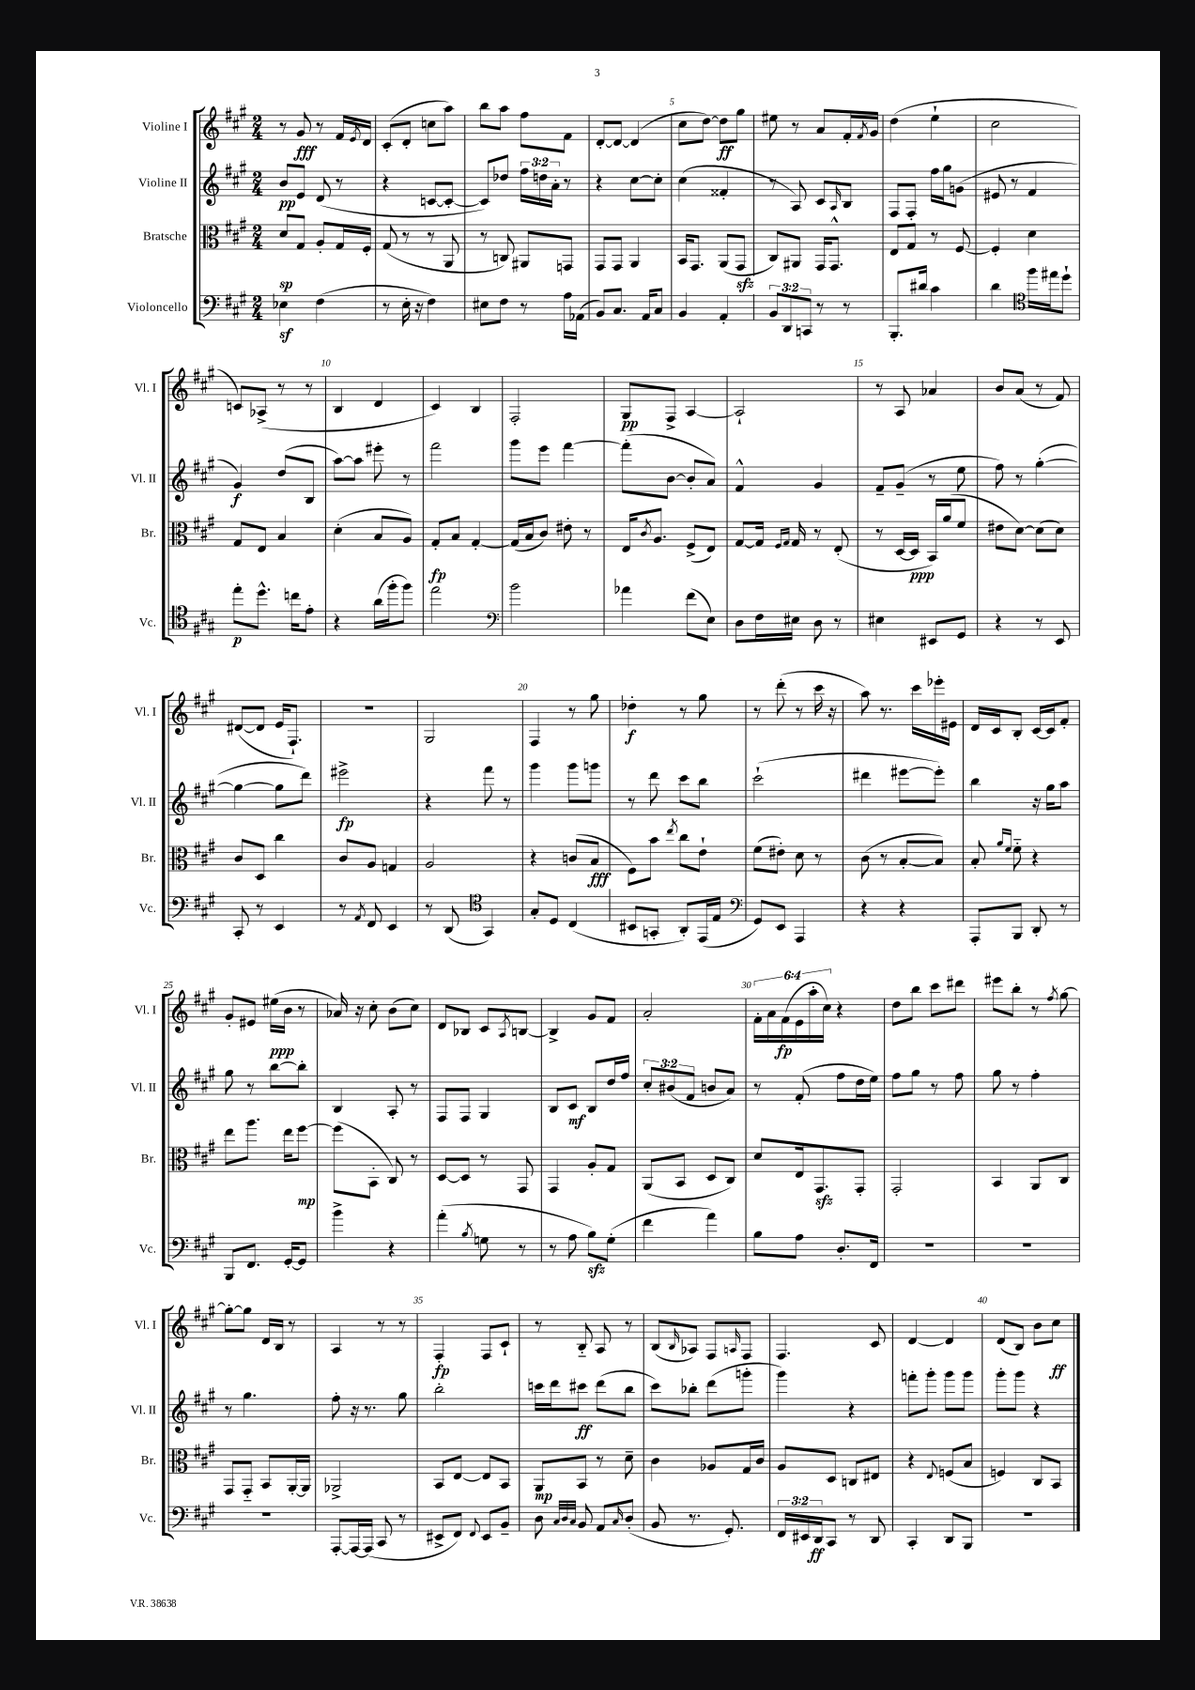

**kern	**dynam	**kern	**dynam	**kern	**dynam	**kern	**dynam
*part4	*part4	*part3	*part3	*part2	*part2	*part1	*part1
*staff4	*staff4	*staff3	*staff3	*staff2	*staff2	*staff1	*staff1
*I"Violoncello	*	*I"Bratsche	*	*I"Violine II	*	*I"Violine I	*
*I'Vc.	*	*I'Br.	*	*I'Vl. II	*	*I'Vl. I	*
*clefF4	*	*clefC3	*	*clefG2	*	*clefG2	*
*k[f#c#g#]	*	*k[f#c#g#]	*	*k[f#c#g#]	*	*k[f#c#g#]	*
*M2/4	*	*M2/4	*	*M2/4	*	*M2/4	*
=1	=1	=1	=1	=1	=1	=1	=1
4E-Xz\	.	8d/L	sp	8b/L	pp	8r	.
.	.	8G#/J	.	8e/J	.	8g#/	fff
(4F#\	.	8A'/L	.	(8d/	.	8r	.
.	.	16G#/L	.	8r	.	16f#/LL	.
.	.	.	.	.	.	8qe/	.
.	.	16F#'/JJ	.	.	.	16d/JJ	.
=2	=2	=2	=2	=2	=2	=2	=2
8r	.	(8G#/	.	4r	.	(8c#'/L	.
16E'\	.	8r	.	.	.	8d'/J	.
16r	.	.	.	.	.	.	.
4F#\)	.	8r	.	[8cn/L	.	8ccn\L	.
.	.	8AA/	.	8c'/J_	.	8aa\J)	.
=3	=3	=3	=3	=3	=3	=3	=3
8E#X\L	.	8r	.	8c/L])	.	8bb\L	.
8F#\J	.	8Cn/)	.	8dd-X/J	.	8aa\J	.
8r	.	8AA#X/L	.	24ff#\LL	.	8ff#\L	.
.	.	.	.	24ddn\	.	.	.
.	.	.	.	24a'\JJ	.	.	.
16A\LL	.	8GGn/J	.	8r	.	8f#\J	.
(16AA-X\JJ	.	.	.	.	.	.	.
=4	=4	=4	=4	=4	=4	=4	=4
8BB/L)	.	8GG#/L	.	4r	.	[8d'/L	.
8.C#/J	.	8GG#/J	.	.	.	8d/J_	.
.	.	4AA/	.	[8cc#\L	.	(4d/]	.
16AA/KL	.	.	.	.	.	.	.
8C#/J	.	.	.	8cc#'\J]	.	.	.
=5	=5	=5	=5	=5	=5	=5	=5
4BB/	.	16BB/KL	.	(4cc#\	.	8cc#\L	.
.	.	8.GG#/J	.	.	.	.	.
.	.	.	.	.	.	[8dd\J)	.
4AA'/	.	(8AA/L	.	4f##X'/	.	8dd\L]	ff
.	.	8GG#zz/J	.	.	.	8gg#\J	.
=6	=6	=6	=6	=6	=6	=6	=6
12BB/L	.	8C#/L)	.	8r	.	8ee#X\	.
12DD/	.	.	.	.	.	.	.
.	.	8AA#X/J	.	8A/)	.	8r	.
12CCn/J	.	.	.	.	.	.	.
8r	.	16GG#/KL	.	8c#/L	.	8a/L	.
.	.	8.GG#^^/J	.	.	.	.	.
.	.	.	.	16qqA/	.	.	.
8r	.	.	.	8B/J	.	16f#'/L	.
.	.	.	.	.	.	8qf#/	.
.	.	.	.	.	.	16g#/JJ	.
=7	=7	=7	=7	=7	=7	=7	=7
8.BBB'/L	.	8E/L	.	8F#/L	.	(4dd\	.
.	.	8G#/J	.	8F#'/J	.	.	.
16d#X/Jk	.	.	.	.	.	.	.
4c#\	.	8r	.	16ff#\LL	.	4ee`\	.
.	.	.	.	16gg#\J	.	.	.
.	.	[8F#/	.	(8gn\J	.	.	.
=8	=8	=8	=8	=8	=8	=8	=8
4d\	.	4F#'/]	.	8e#X/	.	2cc#\	.
.	.	.	.	8r	.	.	.
*clefC4	*	*	*	*	*	*	*
16ff#\LL	.	4d\	.	4f#/	.	.	.
16ee#X\J	.	.	.	.	.	.	.
8dd`\J	.	.	.	.	.	.	.
!!LO:LB:g=z
=9	=9	=9	=9	=9	=9	=9	=9
8ee'\L	p	8G#/L	.	4g#/)	f	8cn/L)	.
8.dd^^\J	.	8E/J	.	.	.	(8A-X^/J	.
.	.	4B/	.	(8dd/L	.	8r	.
16ccn\KL	.	.	.	.	.	.	.
8e'\J	.	.	.	8B/J	.	8r	.
=10	=10	=10	=10	=10	=10	=10	=10
4r	.	(4d'\	.	[8aa\L)	.	4B/	.
.	.	.	.	8aa\J]	.	.	.
(16a\LL	.	8B/L	.	8eee#X'\	.	4d/	.
16ff#'\J	.	.	.	.	.	.	.
8ff#\J)	.	8A/J)	.	8r	.	.	.
=11	=11	=11	=11	=11	=11	=11	=11
2ee\	.	8G#'/L	fp	2fff#\	.	4c#/)	.
.	.	8B/J	.	.	.	.	.
.	.	[4G#'/	.	.	.	4B/	.
=12	=12	=12	=12	=12	=12	=12	=12
*clefF4	*	*	*	*	*	*	*
2b\	.	(16G#/LL]	.	8ggg#\L	.	2F#'/	.
.	.	16B/J	.	.	.	.	.
.	.	8c#/J)	.	8eee\J	.	.	.
.	.	8e#X'\	.	[4fff#\	.	.	.
.	.	8r	.	.	.	.	.
=13	=13	=13	=13	=13	=13	=13	=13
4a-X\	.	16E/KL	.	(8fff#'\L]	.	8G#/L	pp
.	.	8qc#/	.	.	.	.	.
.	.	8.A/J	.	.	.	.	.
.	.	.	.	[8b\J	.	8F#^/J	.
(8f#\L	.	(8F#^/L	.	8b'/L]	.	[4A/	.
8E\J)	.	8E/J)	.	8a/J)	.	.	.
=14	=14	=14	=14	=14	=14	=14	=14
8D\L	.	[8G#/L	.	4f#^^/	.	2A`/]	.
16F#\L	.	16G#/Jk]	.	.	.	.	.
.	.	16qqF#/LL	.	.	.	.	.
.	.	16qqG#/JJ	.	.	.	.	.
16E#X\JJ	.	16G#/	.	.	.	.	.
8D\	.	8r	.	4g#/	.	.	.
8r	.	(8E'/	.	.	.	.	.
=15	=15	=15	=15	=15	=15	=15	=15
4E#X\	.	8r	.	8f#~/L	.	8r	.
.	.	[16D/LL	.	(8g#~/J	.	8A/	.
.	.	16D/JJ]	ppp	.	.	.	.
8EE#X/L	.	16BB/LL)	.	8r	.	4a-X/	.
.	.	(16a/J	.	.	.	.	.
8GG#/J	.	8f#/J	.	8ee\	.	.	.
=16	=16	=16	=16	=16	=16	=16	=16
4r	.	8e#X\L	.	8ff#\)	.	8b/L	.
.	.	[8d\J)	.	8r	.	(8a/J	.
8r	.	(8d\L]	.	([4gg#'\	.	8r	.
8EE/	.	8d\J)	.	.	.	8f#/)	.
!!LO:LB:g=z
=17	=17	=17	=17	=17	=17	=17	=17
8CC#'/	.	8c#/L	.	4gg#\_	.	([8d#X/L	.
8r	.	8D/J	.	.	.	8d#/J]	.
4EE/	.	4cc#\	.	8gg#\L]	.	16e/KL	.
.	.	.	.	.	.	8.F#`/J)	.
.	.	.	.	8ddd\J)	.	.	.
=18	=18	=18	=18	=18	=18	=18	=18
8r	.	8c#/L	.	2eee#X^\	fp	2r	.
8qAA/	.	.	.	.	.	.	.
8FF#/	.	8A/J	.	.	.	.	.
4EE/	.	4Gn/	.	.	.	.	.
=19	=19	=19	=19	=19	=19	=19	=19
8r	.	2A/	.	4r	.	2G#/	.
(8DD/	.	.	.	.	.	.	.
*clefC4	*	*	*	*	*	*	*
4GG#/)	.	.	.	8fff#\	.	.	.
.	.	.	.	8r	.	.	.
=20	=20	=20	=20	=20	=20	=20	=20
8G#'/L	.	4r	.	4ggg#\	.	4F#/	.
8D/J	.	.	.	.	.	.	.
(4C#/	.	(8cn/L	.	8ggg#\L	.	8r	.
.	.	8B/J	fff	8gggn\J	.	8gg#\	.
=21	=21	=21	=21	=21	=21	=21	=21
8BB#X/L	.	8F#\L)	.	8r	.	4dd-X'\	f
8GGn'/J	.	8b\J	.	8ddd\	.	.	.
.	.	8qee/	.	.	.	.	.
8AA'/L)	.	8cc#\L	.	8ccc#\L	.	8r	.
(16EE/L	.	8e`\J	.	8bb\J	.	8gg#\	.
16E/JJ	.	.	.	.	.	.	.
=22	=22	=22	=22	=22	=22	=22	=22
*clefF4	*	*	*	*	*	*	*
8GG#/L)	.	(8f#\L	.	(2ccc#`\	.	8r	.
8EE/J	.	8e#X'\J)	.	.	.	(8ddd'\	.
4AAA/	.	8d\	.	.	.	8r	.
.	.	8r	.	.	.	16ccc#\	.
.	.	.	.	.	.	16r	.
=23	=23	=23	=23	=23	=23	=23	=23
4r	.	(8c#\	.	4ddd#X\	.	8aa\)	.
.	.	8r	.	.	.	8.r	.
4r	.	[8B'/L	.	[8eee#X\L	.	.	.
.	.	.	.	.	.	16ccc#\LL	.
.	.	8B/J])	.	8eee#'\J])	.	16eee-X'\	.
.	.	.	.	.	.	16e#X\JJ	.
=24	=24	=24	=24	=24	=24	=24	=24
8AAA'/L	.	8B'/	.	4bb\	.	16d/LL	.
.	.	.	.	.	.	16c#/J	.
.	.	16qqa/LL	.	.	.	.	.
.	.	16qqf#/JJ	.	.	.	.	.
8BBB/J	.	8f#\	.	.	.	8B'/J	.
8DD'/	.	4r	.	16r	.	[16c#/LL	.
.	.	.	.	16gg#\KL	.	16c#/J]	.
8r	.	.	.	8aa\J	.	8f#'/J	.
!!LO:LB:g=z
=25	=25	=25	=25	=25	=25	=25	=25
8BBB/L	.	8ee\L	.	8gg#\	.	8g#'/L	.
8.FF#/J	.	8.aa\J	.	8r	.	8e#X/J	.
.	.	.	.	[8bb\L	.	(16ee#X\LL	ppp
[16GG#'/KL	.	16ee\KL	.	.	.	16b\JJ	.
8GG#/J]	.	[8ff#\J	mp	8bb'\J]	.	8r	.
=26	=26	=26	=26	=26	=26	=26	=26
4b^\	.	(8ff#\L]	.	4B/	.	16a-X/)	.
.	.	.	.	.	.	16r	.
.	.	8BB'\J	.	.	.	8cc#'\	.
4r	.	8C#/)	.	8A'/	.	(8b\L	.
.	.	8r	.	8r	.	8cc#\J)	.
=27	=27	=27	=27	=27	=27	=27	=27
(4a'\	.	[8D/L	.	8F#/L	.	8d/L	.
.	.	8D/J]	.	8F#/J	.	8B-X/J	.
8qB/	.	.	.	.	.	.	.
8Gn\	.	8r	.	4G#/	.	8c#/L	.
.	.	.	.	.	.	8qA/	.
8r	.	8GG#/	.	.	.	[8Bn/J	.
=28	=28	=28	=28	=28	=28	=28	=28
8r	.	4GG#/	.	8B/L	.	4B^/]	.
8A\	.	.	.	8c#/J	mf	.	.
8Bzz\L)	.	8A'/L	.	8B/L	.	8g#/L	.
(8G#'\J	.	8G#/J	.	16dd/L	.	8f#/J	.
.	.	.	.	16ff#/JJ	.	.	.
=29	=29	=29	=29	=29	=29	=29	=29
4f#\	.	(8AA/L	.	12cc#'/L	.	2a'/	.
.	.	.	.	(12b#X/	.	.	.
.	.	8BB/J	.	.	.	.	.
.	.	.	.	12f#/J	.	.	.
4a\)	.	8D/L	.	8bn/L	.	.	.
.	.	8C#/J)	.	8a/J)	.	.	.
=30	=30	=30	=30	=30	=30	=30	=30
8B\L	.	8d/L	.	8r	.	24f#'\LL	.
.	.	.	.	.	.	24a\	.
.	.	.	.	.	.	(24f#\	fp
8A\J	.	16E/k	.	(8f#'/	.	24e\	.
.	.	.	.	.	.	24aa'\	.
.	.	8.GG#zz/	.	.	.	.	.
.	.	.	.	.	.	24cc#\JJ)	.
8.D'/L	.	.	.	8ff#\L	.	4r	.
.	.	8GG#'/J	.	16dd\L	.	.	.
16FF#/Jk	.	.	.	16ee\JJ)	.	.	.
=31	=31	=31	=31	=31	=31	=31	=31
2r	.	2GG#'/	.	8ff#\L	.	8dd\L	.
.	.	.	.	8gg#\J	.	8bb\J	.
.	.	.	.	8r	.	8ccc#\L	.
.	.	.	.	8ff#\	.	8ddd#X\J	.
=32	=32	=32	=32	=32	=32	=32	=32
2r	.	4BB/	.	8gg#\	.	8eee#X\L	.
.	.	.	.	8r	.	8bb'\J	.
.	.	8AA/L	.	4ff#'\	.	8r	.
.	.	.	.	.	.	8qff#/	.
.	.	8C#/J	.	.	.	[8gg#\	.
!!LO:LB:g=z
=33	=33	=33	=33	=33	=33	=33	=33
2r	.	8GG#/L	.	8r	.	8gg#'\L_	.
.	.	8GG#/J	.	4.gg#\	.	8gg#\J]	.
.	.	8BB/L	.	.	.	16d/LL	.
.	.	.	.	.	.	16B/JJ	.
.	.	[16AA'/L	.	.	.	8r	.
.	.	16AA/JJ]	.	.	.	.	.
=34	=34	=34	=34	=34	=34	=34	=34
[8AAA'/L	.	2AA-X^/	.	8ff#'\	.	4A/	.
16AAA/L_	.	.	.	16r	.	.	.
(16AAA/JJ]	.	.	.	8.r	.	.	.
8CC#/	.	.	.	.	.	8r	.
8r	.	.	.	8gg#\	.	8r	.
=35	=35	=35	=35	=35	=35	=35	=35
8EE#X^/L	.	8BB/L	.	2bb'\	.	4F#'/	fp
8FF#/J)	.	[8E/J	.	.	.	.	.
8qqFF#/	.	.	.	.	.	.	.
8EE#/L	.	8E/L]	.	.	.	8F#/L	.
8BB~/J	.	8BB/J	.	.	.	8c#`/J	.
=36	=36	=36	=36	=36	=36	=36	=36
8D\	.	8AA/L	mp	16cccn\LL	.	8r	.
.	.	.	.	16ddd\J	.	.	.
32qqC#/LLL	.	.	.	.	.	.	.
32qqD/	.	.	.	.	.	.	.
32qqC#/JJJ	.	.	.	.	.	.	.
8BB/	.	8BB/J	.	8ccc#X\J	ff	8B/	.
8AA/L	.	8r	.	(8ddd\L	.	8A/	.
16qqC#/	.	.	.	.	.	.	.
(8D'/J	.	8d~\	.	8bb\J	.	8r	.
=37	=37	=37	=37	=37	=37	=37	=37
8BB/	.	4c#\	.	8ccc#\L)	.	(8B/L	.
.	.	.	.	.	.	16qqB/	.
8.r	.	.	.	8bb-X'\J	.	8A-X/J)	.
.	.	8A-X/L	.	(8ddd\L	.	8F#/L	.
8.GG#'/)	.	.	.	.	.	.	.
.	.	.	.	.	.	16qqAn/	.
.	.	16G#/L	.	8gggn'\J	.	8F#/J	.
.	.	16c#/JJ	.	.	.	.	.
=38	=38	=38	=38	=38	=38	=38	=38
24FF#/LL	.	8A/L	.	4ggg#\)	.	4.F#/	.
24EE#X/	.	.	.	.	.	.	.
24DD/J	ff	.	.	.	.	.	.
8CC#/J	.	8D/J	.	.	.	.	.
8r	.	8Cn/L	.	4r	.	.	.
8DD/	.	8E#X/J	.	.	.	8c#/	.
=39	=39	=39	=39	=39	=39	=39	=39
4CC#'/	.	4r	.	8fffn'\L	.	[4d/	.
.	.	.	.	8ggg#'\J	.	.	.
.	.	8qqE/	.	.	.	.	.
8DD/L	.	(8Fn/L	.	8ggg#\L	.	4d/]	.
8BBB/J	.	8B/J	.	8ggg#\J	.	.	.
=40	=40	=40	=40	=40	=40	=40	=40
2r	.	4Fn/)	.	8ggg#'\L	.	(8d/L	.
.	.	.	.	8ggg#\J	.	8B/J)	.
.	.	8C#/L	.	4r	.	8b\L	.
.	.	8BB/J	.	.	.	8cc#\J	ff
==	==	==	==	==	==	==	==
*-	*-	*-	*-	*-	*-	*-	*-
